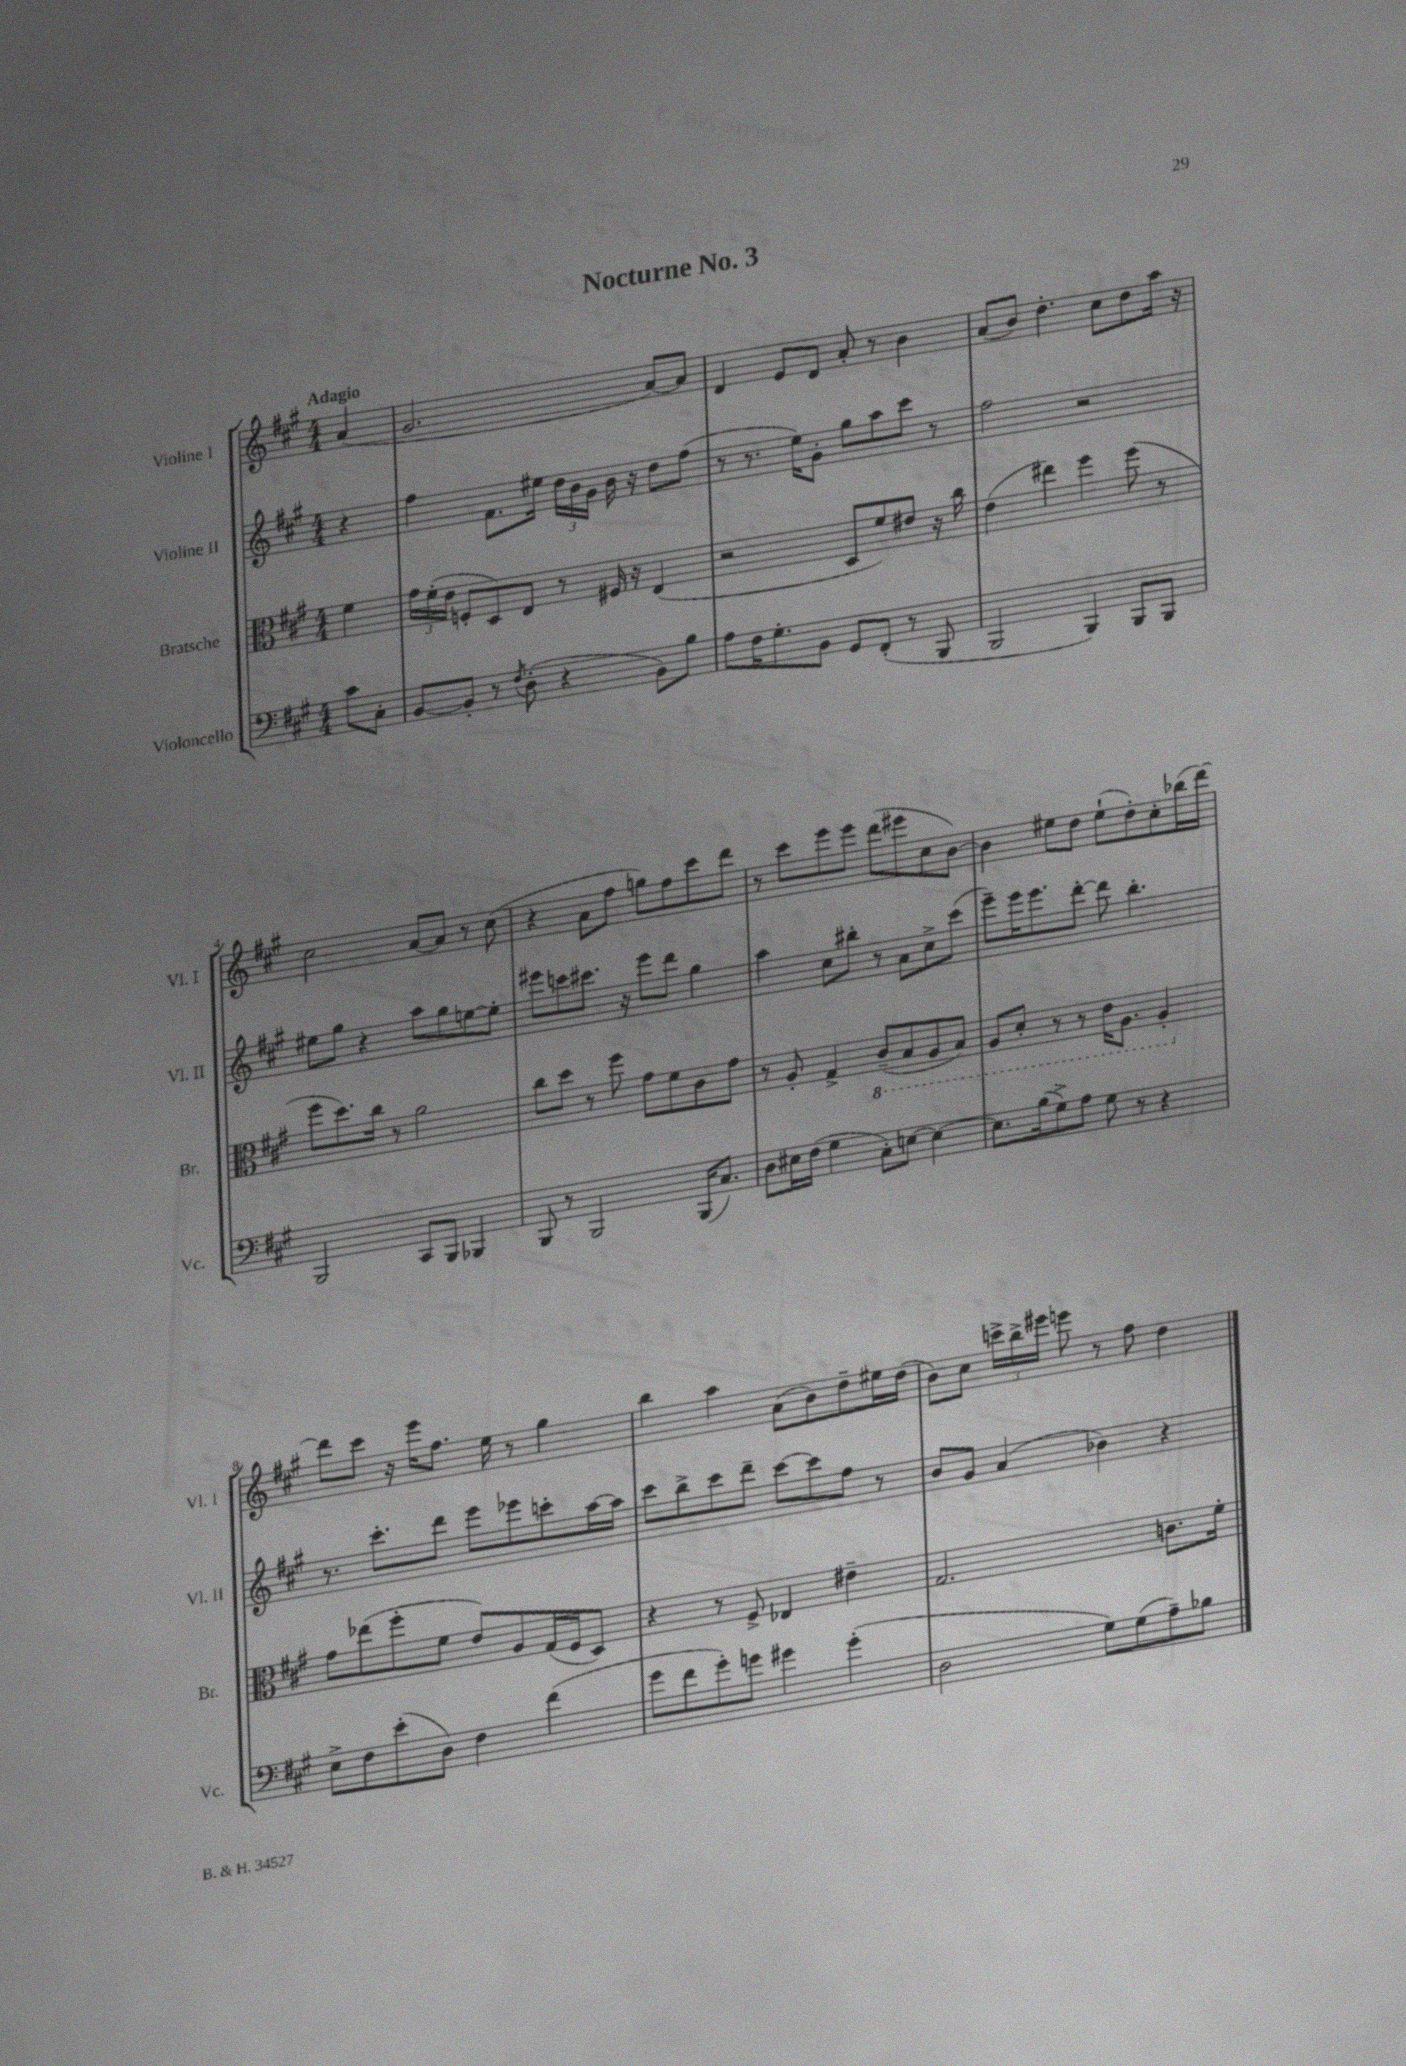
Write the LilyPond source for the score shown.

\header { title = "Nocturne No. 3" }
<<
\new StaffGroup <<
\new Staff = "s0" \with { instrumentName = "Violine I" shortInstrumentName = "Vl. I" } {
    \clef treble \key a \major \numericTimeSignature \time 4/4 \partial 4 \tempo "Adagio"
    \autoBeamOff a'4( |
    gis'2. a'8[~) a'8] |
    d'4 e'8[ d'8] a'8-. r8 b'4 |
    a'8[( b'8]) d''4.-. cis''8[ d''8 a''16] r16 |
    cis''2 a'8[~ a'8] r8 cis''8( |
    r4 a'8[ fis''8] g''8[) fis''8 cis'''8 d'''8] |
    r8 cis'''8[ e'''8 e'''8] d'''8[( eis'''8 cis''8 b'8]~) |
    b'4 eis''8[ d''8] eis''8[-!( d''8-.) cis''8-. bes''16( d'''16]~) |
    d'''8[ cis'''8] r16 e'''16[ fis''8.] e''16 r8 gis''4 |
    b''4 a''4 a'8[( b'8) d''8-- eis''16 d''16]( |
    b'8[) cis''8] \tuplet 3/2 { c'''16[-> b''16-> eis'''16] } e'''8 r8 fis''8 d''4 \bar "|." |
}
\new Staff = "s1" \with { instrumentName = "Violine II" shortInstrumentName = "Vl. II" } {
    \clef treble \key a \major \numericTimeSignature \time 4/4 \partial 4
    \autoBeamOff r4 |
    fis''4 fis'8.[ eis''16] \tuplet 3/2 { d''16[ b'16 gis'16] } b'16 r16 d''8[ fis''8]( |
    r8 r8. e''16[) gis'8]-. gis''8[ a''8 cis'''8] r8 |
    fis''2 r2 |
    eis''8[ gis''8] r4 a''8[ gis''8 e''8~ e''8]-. |
    eis'''8[ c'''8 cis'''8.] r16 eis'''8[ d'''8] gis''4 |
    a''4 cis''8[ bis''8]-. r8 a'8[ cis''8-> cis'''8]( |
    e'''8[--) e'''16 e'''8. d'''8]~-. d'''8 b''4.-. |
    r8. cis'''8.[-. d'''8] e'''8[ ees'''8 c'''8-. a''16~ a''16] |
    cis'''8[ b''8-> cis'''8 d'''8]-- cis'''8[~ cis'''8 fis''8] r8 |
    b'8[ gis'8] a'4( bes'4) r4 \bar "|." |
}
\new Staff = "s2" \with { instrumentName = "Bratsche" shortInstrumentName = "Br." } {
    \clef alto \key a \major \numericTimeSignature \time 4/4 \partial 4
    \autoBeamOff fis'4 |
    \tuplet 3/2 { gis'16[ fis'16-.( e'16] } f8[-. d8) e8] r8 fis16 r16 e4( |
    r2 d8[ fis'8) eis'8] r16 cis''16 |
    e'4( eis''4) fis''4 fis''8( r8 |
    fis''8[ d''8.) cis''16] r8 a'2 |
    cis''8[ d''8] r8 fis''8 gis'8[ fis'8 cis'8 gis'8] |
    r8 a8-. gis4-> \ottava #-1 cis8[--( b,8 a,8 b,8]) |
    a,8[ d8]-. r8 r8 e16[ a,8.] a,4-. \ottava #0 |
    gis'8[ ees''8( fis''8-. fis'8] e'8[) a8 gis16( fis16 d8]) |
    r4 r8 fis8-> ees4 eis'4-- |
    gis2. c'8.[ fis'16]-. \bar "|." |
}
\new Staff = "s3" \with { instrumentName = "Violoncello" shortInstrumentName = "Vc." } {
    \clef bass \key a \major \numericTimeSignature \time 4/4 \partial 4
    \autoBeamOff cis'8[ cis8]-. |
    b,8[~ b,8]-. r8 \acciaccatura { fis8 } d8-.( r4 b,8[) b8] |
    a8[ fis16 gis8.-. b,8] gis,8[ fis,8]-.( r8 b,,8 |
    b,,2 b,,4) b,,8[ b,,8] |
    b,,2 cis,8[ b,,8] bes,,4 |
    b,,8 r8 b,,2 b,,16[( cis8.]) |
    d8[ eis16 fis16]( gis4 cis8[-.) e8]~ e4~ |
    e8.[ b16( gis8->) a8] gis8 r8 r4 |
    e8[-> fis8 e'8-.( d8]) fis4 fis'4( |
    gis'8[ fis'8 gis'8-.) g'8] gis'4 gis'4-.( |
    d2 gis8[) gis8( a8--) bes8] \bar "|." |
}
>>
>>
